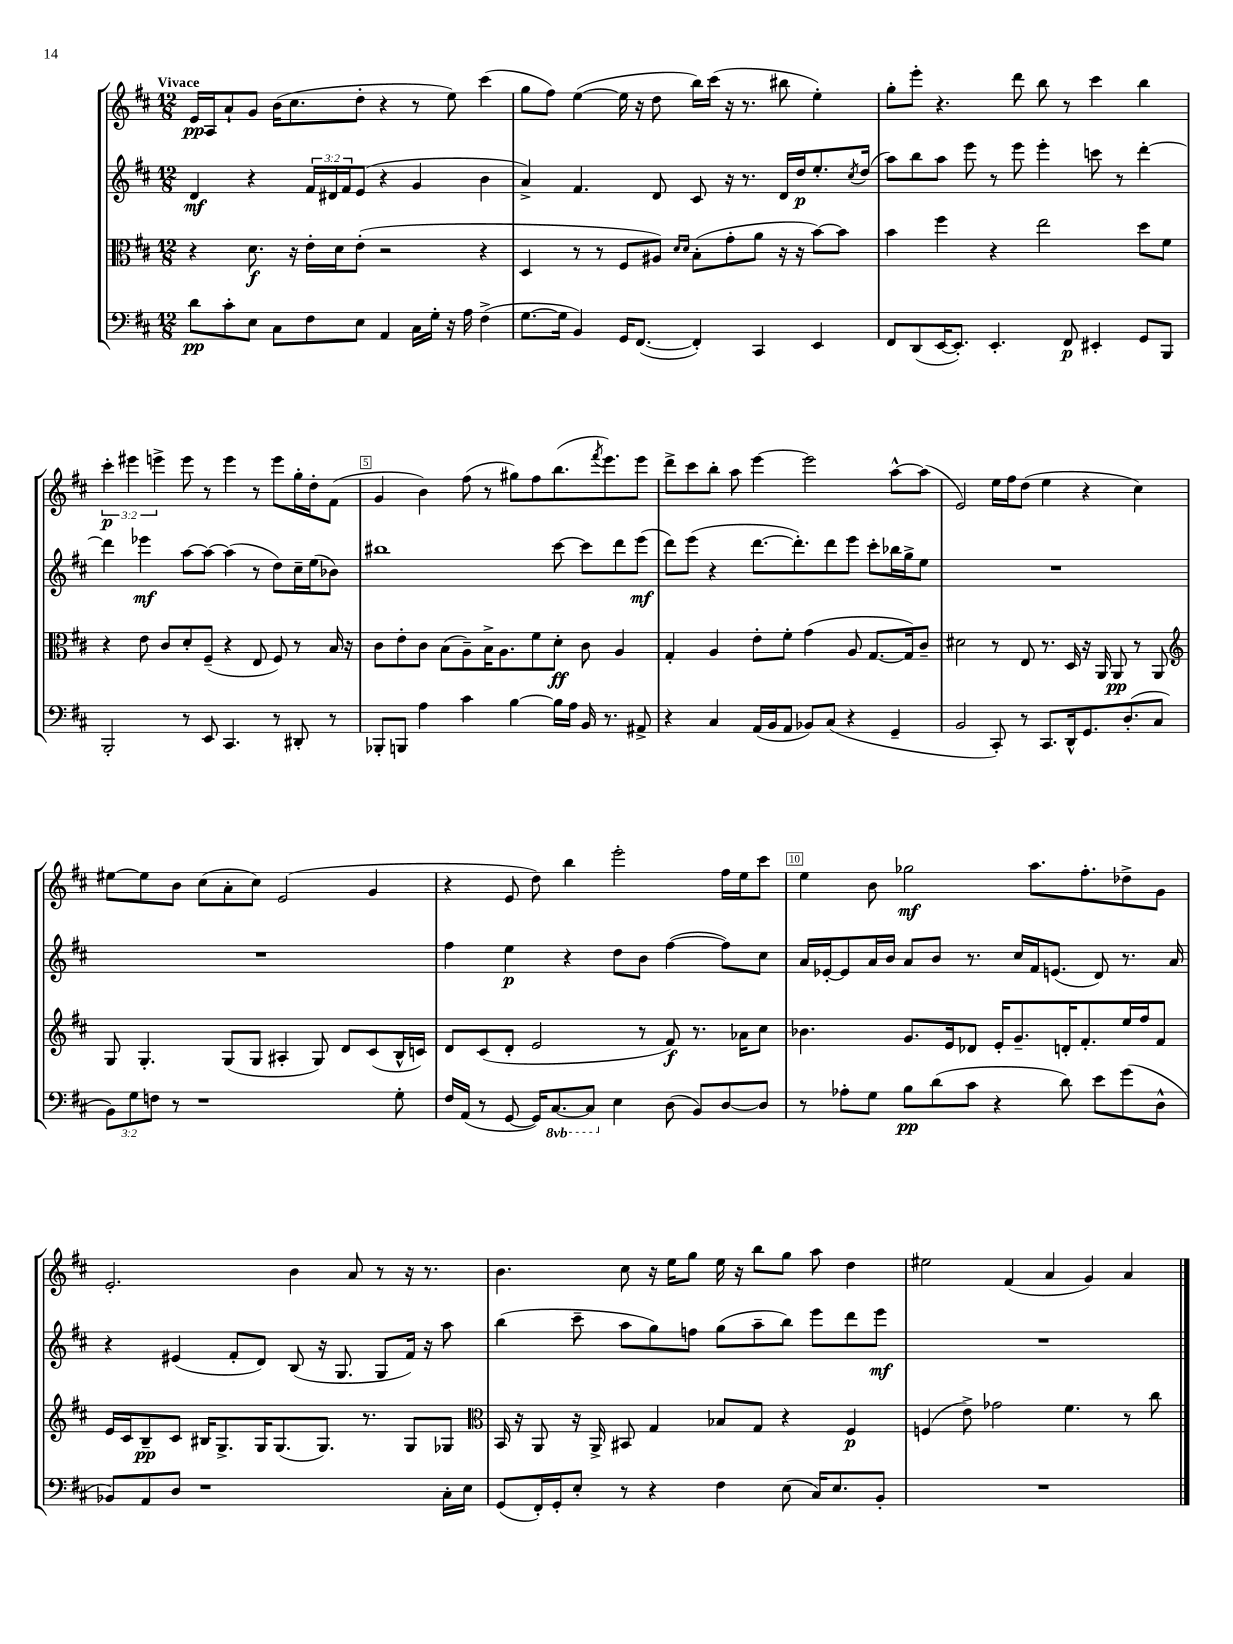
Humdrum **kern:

**kern	**dynam	**kern	**dynam	**kern	**dynam	**kern	**dynam
*part4	*part4	*part3	*part3	*part2	*part2	*part1	*part1
*staff4	*staff4	*staff3	*staff3	*staff2	*staff2	*staff1	*staff1
*clefF4	*	*clefC3	*	*clefG2	*	*clefG2	*
*k[f#c#]	*	*k[f#c#]	*	*k[f#c#]	*	*k[f#c#]	*
*M12/8	*	*M12/8	*	*M12/8	*	*M12/8	*
=1	=1	=1	=1	=1	=1	=1	=1
!	!	!	!	!	!	!LO:TX:a:B:t=Vivace	!
8d\L	pp	4r	.	4d/	mf	16e/LL	pp
.	.	.	.	.	.	16A/J	.
8c#'\	.	.	.	.	.	8a`/	.
8E\J	.	8.d\	f	4r	.	8g/J	.
8C#\L	.	.	.	.	.	(16b\KL	.
.	.	16r	.	.	.	8.cc#\	.
8F#\	.	16e'\LL	.	24f#/LL	.	.	.
.	.	.	.	24d#X/	.	.	.
.	.	16d\J	.	.	.	.	.
.	.	.	.	24f#/J	.	.	.
8E\J	.	(8e'\J	.	(8e/J	.	8dd'\J	.
4AA/	.	2r	.	4r	.	4r	.
16C#\LL	.	.	.	4g/	.	8r	.
16G'\JJ	.	.	.	.	.	.	.
16r	.	.	.	.	.	8ee\)	.
16A\	.	.	.	.	.	.	.
(4F#^\	.	4r	.	4b\	.	(4ccc#\	.
=2	=2	=2	=2	=2	=2	=2	=2
[8.G\L	.	4D/	.	4a^/)	.	8gg\L	.
.	.	.	.	.	.	8ff#\J)	.
16G\Jk]	.	.	.	.	.	.	.
4BB/)	.	8r	.	4.f#/	.	([4ee\	.
.	.	8r	.	.	.	.	.
16GG/KL	.	8F#/L	.	.	.	16ee\]	.
([8.FF#/J	.	.	.	.	.	16r	.
.	.	8A#X/J)	.	8d/	.	8dd\	.
.	.	16qqd/LL	.	.	.	.	.
.	.	16qqd/JJ	.	.	.	.	.
4FF#'/])	.	(8B'\L	.	8c#/	.	16bb\LL)	.
.	.	.	.	.	.	(16ccc#\JJ	.
.	.	8g'\	.	16r	.	16r	.
.	.	.	.	8.r	.	8.r	.
4CC#/	.	8a\J	.	.	.	.	.
.	.	16r	.	16d/LL	.	8bb#X\	.
.	.	16r	.	16dd/J	p	.	.
4EE/	.	[8b\L)	.	8.ee'/	.	4ee'\)	.
.	.	8b\J]	.	.	.	.	.
.	.	.	.	8qcc#/	.	.	.
.	.	.	.	(16dd/Jk	.	.	.
=3	=3	=3	=3	=3	=3	=3	=3
8FF#/L	.	4b\	.	8aa\L)	.	8gg'\L	.
(8DD/	.	.	.	8bb\	.	8eee'\J	.
[16EE/K	.	4ff#\	.	8aa\J	.	4.r	.
8.EE'/J])	.	.	.	.	.	.	.
.	.	.	.	8eee\	.	.	.
4.EE'/	.	4r	.	8r	.	.	.
.	.	.	.	8eee\	.	8ddd\	.
.	.	2ee\	.	4eee'\	.	8bb\	.
8FF#/	p	.	.	.	.	8r	.
4EE#X'/	.	.	.	8cccn\	.	4ccc#\	.
.	.	.	.	8r	.	.	.
8GG/L	.	8dd\L	.	[4ddd'\	.	4bb\	.
8BBB/J	.	8f#\J	.	.	.	.	.
!!LO:LB:g=z
=4	=4	=4	=4	=4	=4	=4	=4
2BBB'/	.	4r	.	4ddd\]	.	6ccc#'\	p
.	.	.	.	.	.	6eee#X\	.
.	.	8e\	.	4eee-X\	mf	.	.
.	.	.	.	.	.	6eeen^\	.
.	.	8c#/L	.	.	.	.	.
8r	.	8d'/	.	[8aa\L	.	8eee\	.
8EE/	.	(8F#~/J	.	8aa\J_	.	8r	.
4.CC#/	.	4r	.	(4aa\]	.	4eee\	.
.	.	8E/	.	8r	.	8r	.
8r	.	8F#/)	.	8dd\L)	.	8eee\L	.
8DD#X'/	.	8r	.	16cc#~\L	.	16gg'\L	.
.	.	.	.	(16ee\J	.	16dd'\J	.
8r	.	16B/	.	8b-X\J)	.	(8f#\J	.
.	.	16r	.	.	.	.	.
=5	=5	=5	=5	=5	=5	=5	=5
8BBB-X'/L	.	8c#\L	.	1bb#X	.	4g/	.
8BBBn/J	.	8e'\	.	.	.	.	.
4A\	.	8c#\J	.	.	.	4b\)	.
.	.	(8B\L	.	.	.	.	.
4c#\	.	8A~\)	.	.	.	(8ff#\	.
.	.	16B^\K	.	.	.	8r	.
.	.	8.A\	.	.	.	.	.
[4B\	.	.	.	.	.	8gg#X\L)	.
.	.	8f#\	.	.	.	8ff#\	.
16B\LL]	.	8d'\J	ff	[8ccc#\	.	(8.bb\	.
16A\JJ	.	.	.	.	.	.	.
16BB/	.	8c#\	.	8ccc#\L]	.	.	.
.	.	.	.	.	.	8qfff#/	.
8.r	.	.	.	.	.	8.eee\)	.
.	.	4A/	.	8ddd\	.	.	.
8AA#X^/	.	.	.	(8eee\J	mf	8eee\J	.
=6	=6	=6	=6	=6	=6	=6	=6
4r	.	4G'/	.	8ddd\L)	.	8ddd^\L	.
.	.	.	.	(8eee\J	.	8ccc#\	.
4C#/	.	4A/	.	4r	.	8bb'\J	.
.	.	.	.	.	.	8aa\	.
(16AA/LL	.	8e'\L	.	[8.ddd\L	.	[4eee\	.
16BB/J	.	.	.	.	.	.	.
8AA/J	.	8f#'\J	.	.	.	.	.
.	.	.	.	8.ddd'\])	.	.	.
8BB-X/L)	.	(4g\	.	.	.	2eee\]	.
(8C#/J	.	.	.	8ddd\	.	.	.
4r	.	8A/	.	8eee\J	.	.	.
.	.	[8.G/L	.	8ccc#'\L	.	.	.
4GG~/	.	.	.	16bb-X\L	.	[8aa^^\L	.
.	.	16G/k])	.	16gg^\J	.	.	.
.	.	8c#~/J	.	8ee\J	.	(8aa\J]	.
=7	=7	=7	=7	=7	=7	=7	=7
2BB/	.	2d#X\	.	1.r	.	2e/)	.
8CC#'/)	.	8r	.	.	.	16ee\LL	.
.	.	.	.	.	.	16ff#\J	.
8r	.	8E/	.	.	.	(8dd\J	.
8.CC#/L	.	8.r	.	.	.	4ee\	.
16DD^^/k	.	16D/	.	.	.	.	.
8.GG/	.	16r	.	.	.	4r	.
.	.	16AA/	.	.	.	.	.
.	.	8AA/	pp	.	.	.	.
(8.D'/	.	.	.	.	.	.	.
.	.	8r	.	.	.	4cc#\)	.
8C#/J	.	8AA/	.	.	.	.	.
!!LO:LB:g=z
=8	=8	=8	=8	=8	=8	=8	=8
*	*	*clefG2	*	*	*	*	*
12BB\L)	.	8G/	.	1.r	.	[8ee#X\L	.
12G\	.	.	.	.	.	.	.
.	.	4.G'/	.	.	.	8ee#\]	.
12Fn\J	.	.	.	.	.	.	.
8r	.	.	.	.	.	8b\J	.
1r	.	.	.	.	.	(8cc#\L	.
.	.	(8G/L	.	.	.	8a'\	.
.	.	8G/J	.	.	.	8cc#\J)	.
.	.	4A#X'/	.	.	.	(2e/	.
.	.	8G/)	.	.	.	.	.
.	.	8d/L	.	.	.	.	.
.	.	(8c#/	.	.	.	4g/	.
8G'\	.	16B^^/L	.	.	.	.	.
.	.	16cn/JJ)	.	.	.	.	.
=9	=9	=9	=9	=9	=9	=9	=9
16F#/LL	.	8d/L	.	4ff#\	.	4r	.
(16AA/JJ	.	.	.	.	.	.	.
8r	.	(8c#/	.	.	.	.	.
[8GG/	.	8d'/J	.	4ee\	p	8e/	.
16GG/KL])	.	2e/	.	.	.	8dd\)	.
*8ba	*	*	*	*	*	*	*
[8.CC#/	.	.	.	.	.	.	.
.	.	.	.	4r	.	4bb\	.
8CC#/J]	.	.	.	.	.	.	.
*X8ba	*	*	*	*	*	*	*
4E\	.	.	.	8dd\L	.	2eee'\	.
.	.	8r	.	8b\J	.	.	.
(8D\	.	8f#/)	f	([4ff#\	.	.	.
8BB/L)	.	8.r	.	.	.	.	.
[8D/	.	.	.	8ff#\L])	.	16ff#\LL	.
.	.	16a-X\KL	.	.	.	16ee\J	.
8D/J]	.	8cc#\J	.	8cc#\J	.	8ccc#\J	.
=10	=10	=10	=10	=10	=10	=10	=10
8r	.	4.b-X\	.	16a/LL	.	4ee\	.
.	.	.	.	[16e-X'/J	.	.	.
8A-X'\L	.	.	.	8e-/]	.	.	.
8G\J	.	.	.	16a/L	.	8b\	.
.	.	.	.	16b/JJ	.	.	.
8B\L	pp	8.g/L	.	8a/L	.	2gg-X\	mf
(8d\	.	.	.	8b/J	.	.	.
.	.	16e/k	.	.	.	.	.
8c#\J	.	8d-X/J	.	8.r	.	.	.
4r	.	16e'/KL	.	.	.	.	.
.	.	8.g~/	.	16cc#/LL	.	.	.
.	.	.	.	16f#/J	.	8.aa\L	.
.	.	.	.	(8.en/J	.	.	.
8d\)	.	16dn'/K	.	.	.	.	.
.	.	8.f#'/	.	.	.	8.ff#'\	.
8e\L	.	.	.	8d/)	.	.	.
(8g\	.	16ee/L	.	8.r	.	8dd-X^\	.
.	.	16ff#/J	.	.	.	.	.
8D^^\J	.	8f#/J	.	.	.	8g\J	.
.	.	.	.	16a/	.	.	.
!!LO:LB:g=z
=11	=11	=11	=11	=11	=11	=11	=11
8BB-X/L)	.	16e/LL	.	4r	.	2.e'/	.
.	.	16c#/J	.	.	.	.	.
8AA/	.	8B~/	pp	.	.	.	.
8D/J	.	8c#/J	.	(4e#X/	.	.	.
1r	.	16B#X/KL	.	.	.	.	.
.	.	8.G^/	.	.	.	.	.
.	.	.	.	8f#'/L	.	.	.
.	.	16G/K	.	8d/J)	.	.	.
.	.	(8.G/	.	.	.	.	.
.	.	.	.	(8B/	.	4b\	.
.	.	8.G/J)	.	16r	.	.	.
.	.	.	.	8.G/	.	.	.
.	.	.	.	.	.	8a/	.
.	.	8.r	.	.	.	.	.
.	.	.	.	8G/L	.	8r	.
.	.	8G/L	.	16f#/Jk)	.	16r	.
.	.	.	.	16r	.	8.r	.
16C#'\LL	.	8G-X/J	.	8aa\	.	.	.
16E\JJ	.	.	.	.	.	.	.
=12	=12	=12	=12	=12	=12	=12	=12
*	*	*clefC3	*	*	*	*	*
(8GG/L	.	16BB/	.	(4bb\	.	4.b\	.
.	.	16r	.	.	.	.	.
16FF#'/L)	.	8AA/	.	.	.	.	.
16GG'/J	.	.	.	.	.	.	.
8E'/J	.	16r	.	8ccc#~\	.	.	.
.	.	16AA^/	.	.	.	.	.
8r	.	8BB#X/	.	8aa\L	.	8cc#\	.
4r	.	4G/	.	8gg\)	.	16r	.
.	.	.	.	.	.	16ee\KL	.
.	.	.	.	8ffn\J	.	8gg\J	.
4F#\	.	8B-X/L	.	(8gg\L	.	16ee\	.
.	.	.	.	.	.	16r	.
.	.	8G/J	.	8aa~\	.	8bb\L	.
(8E\	.	4r	.	8bb\J)	.	8gg\J	.
16C#/KL)	.	.	.	8eee\L	.	8aa\	.
8.E/	.	.	.	.	.	.	.
.	.	4F#/	p	8ddd\	.	4dd\	.
8BB'/J	.	.	.	8eee\J	mf	.	.
=13	=13	=13	=13	=13	=13	=13	=13
1.r	.	(4Fn/	.	1.r	.	2ee#X\	.
.	.	8e^\)	.	.	.	.	.
.	.	2g-X\	.	.	.	.	.
.	.	.	.	.	.	(4f#/	.
.	.	.	.	.	.	4a/	.
.	.	4.f#\	.	.	.	.	.
.	.	.	.	.	.	4g/)	.
.	.	8r	.	.	.	4a/	.
.	.	8cc#\	.	.	.	.	.
==	==	==	==	==	==	==	==
*-	*-	*-	*-	*-	*-	*-	*-
